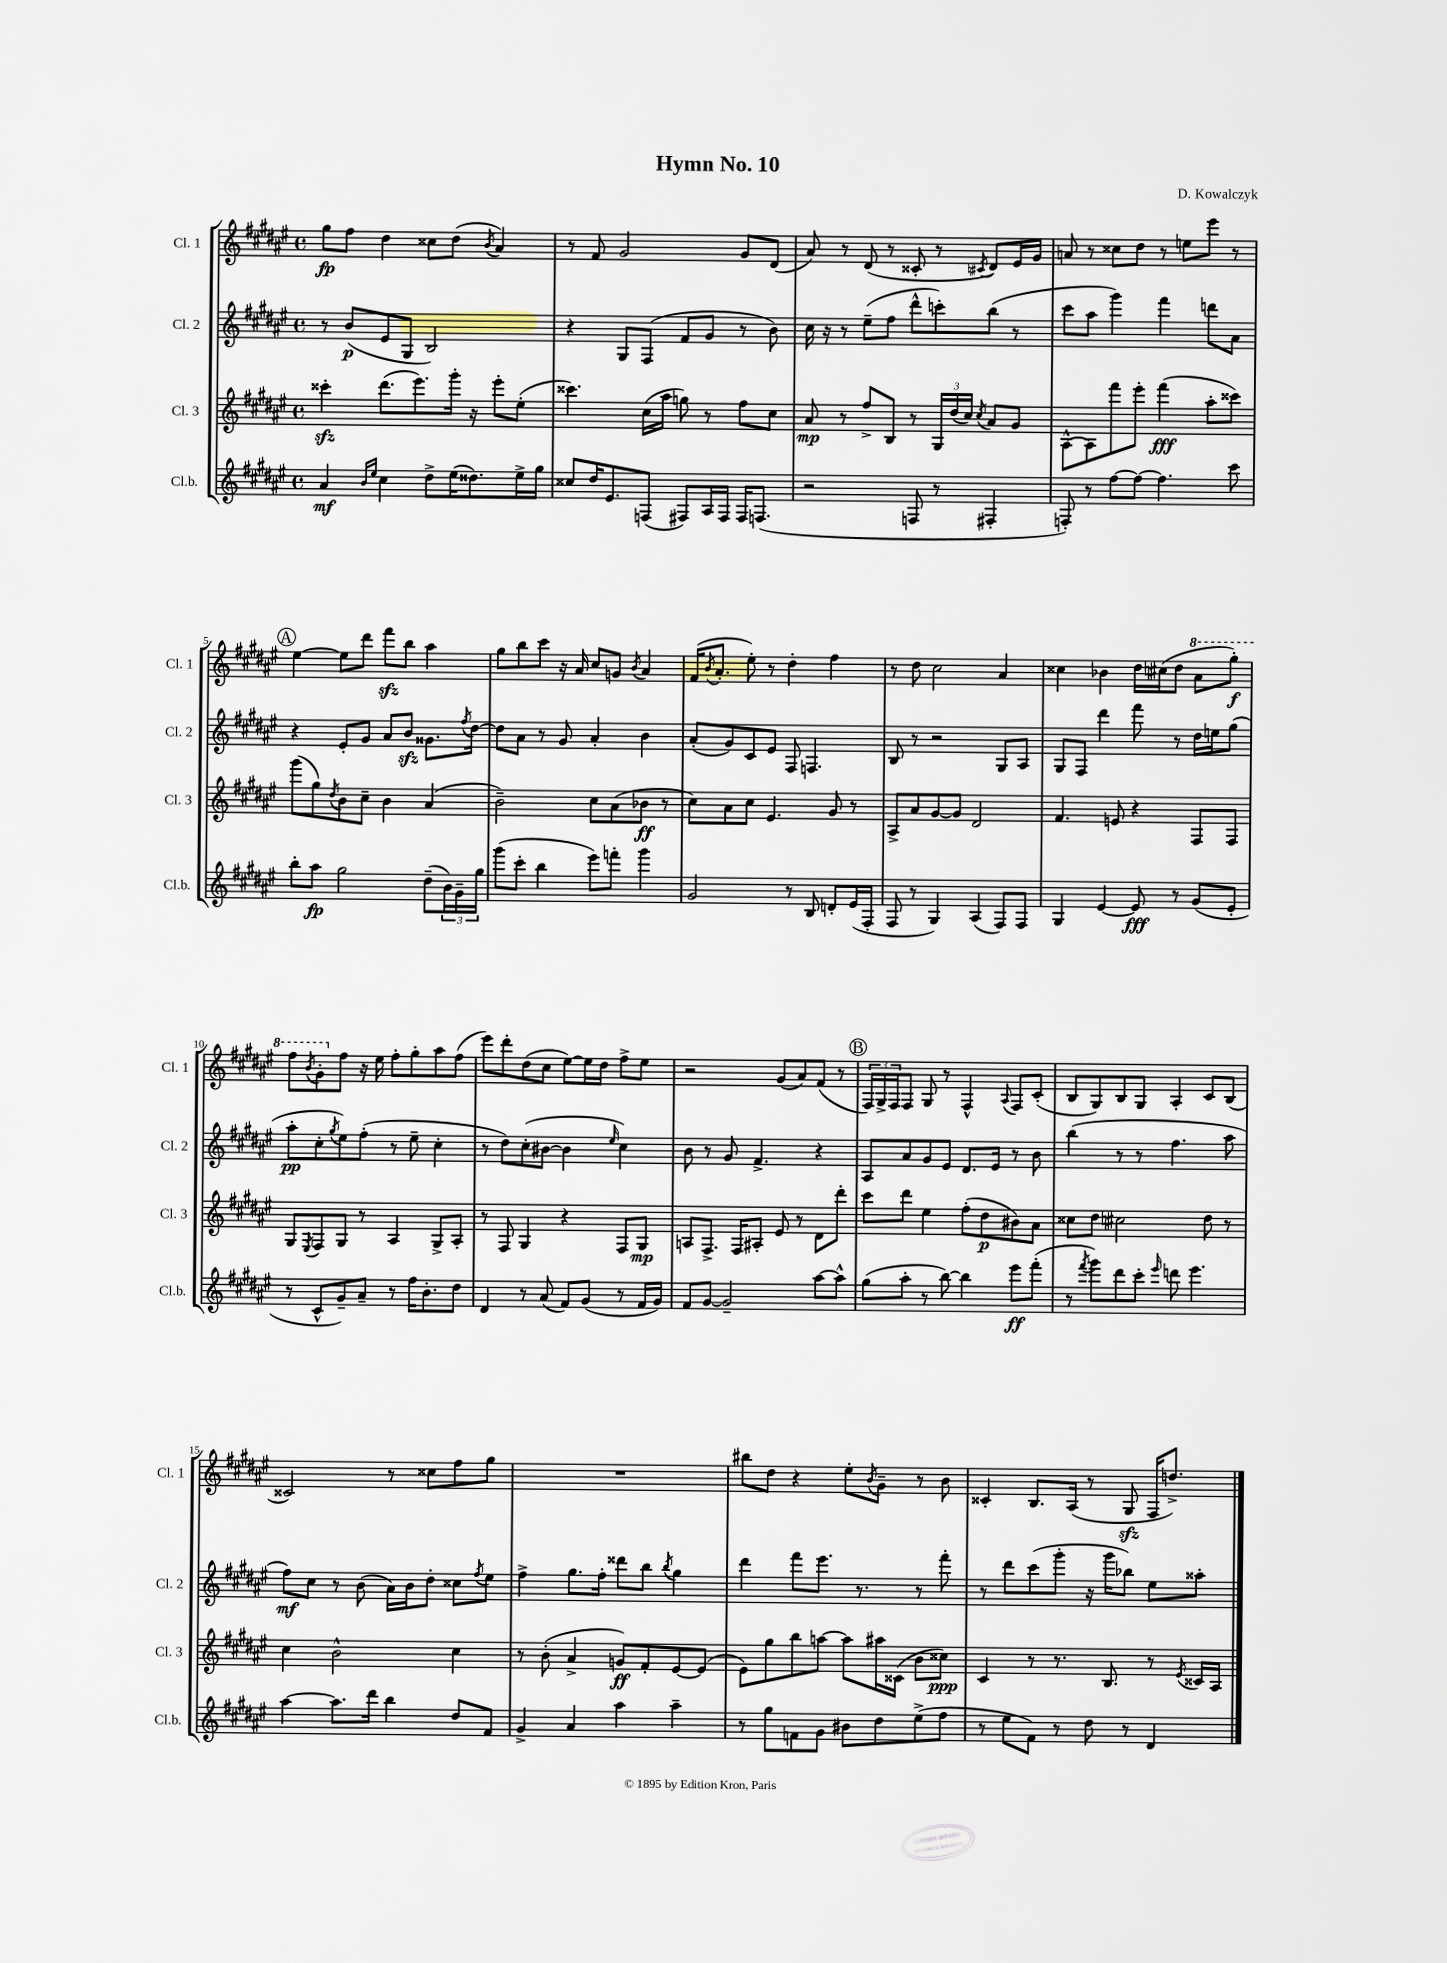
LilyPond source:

\header { title = "Hymn No. 10" composer = "D. Kowalczyk" }
<<
\new StaffGroup <<
\new Staff = "s0" \with { instrumentName = "Cl. 1" shortInstrumentName = "Cl. 1" } {
    \clef treble \key fis \major \defaultTimeSignature \time 4/4
    gis''8\fp fis''8 dis''4 cisis''8 dis''8( \acciaccatura { b'8 } ais'4) |
    r8 fis'8 gis'2 gis'8 dis'8( |
    ais'8) r8 dis'8( r8 cisis'8-. r8 \acciaccatura { cis'8 } dis'8) eis'16 gis'16 |
    a'8 r8 cisis''8 dis''8 r8 e''8 eis'''8 r8 |
    \mark \markup { \circle "A" } eis''4~ eis''8 dis'''8 fis'''8\sfz b''8 ais''4 |
    gis''8 b''8 cis'''8 r16 ais'16 cis''8 g'8 \acciaccatura { b'8 } ais'4 |
    fis'16( \acciaccatura { b'8 } ais'8.-. eis''8-.) r8 dis''4-. fis''4 |
    r8 dis''8 cis''2 ais'4 |
    cisis''4 bes'4 dis''16 cis''16( dis''8 \ottava #1 ais''8 gis'''8-.\f) |
    fis'''8 \acciaccatura { b''8 } gis''8-. \ottava #0 fis''8 r16 eis''16 fis''8-. gis''8-. ais''8 fis''8( |
    eis'''8) dis'''8-. dis''8( cis''8 eis''8~) eis''16 dis''16 fis''8-> eis''8 |
    r2 gis'8( ais'8) fis'8( r8 |
    \mark \markup { \circle "B" } \tuplet 3/2 { fis16) gis16-> fis16 } fis8 gis8 r8 fis4-^ \appoggiatura { ais8 } fis8 cis'8-.( |
    b8 gis8) b8 gis8 ais4-. cis'8 b8( |
    cisis'2) r8 cisis''8 fis''8 gis''8 |
    R1 |
    bis''8 dis''8 r4 eis''8-. \acciaccatura { b'8 } gis'8-- r8 b'8 |
    cisis'4-. b8. ais16( r8 gis8\sfz fis16 d''8.->) \bar "|." |
}
\new Staff = "s1" \with { instrumentName = "Cl. 2" shortInstrumentName = "Cl. 2" } {
    \clef treble \key fis \major \defaultTimeSignature \time 4/4
    r8 b'8\p( eis'8 gis8 b2) |
    r4 gis8 fis8( fis'8 gis'8 r8 b'8) |
    cis''16 r16 r8 eis''8--( fis''8 dis'''8-^ c'''8-.) b''8( r8 |
    cis'''8 ais''8 gis'''4) fis'''4 d'''8 ais'8 |
    \mark \markup { \circle "A" } r4 eis'8-. gis'8 ais'8 b'8\sfz gisis'8. \acciaccatura { fis''8 } dis''16~ |
    dis''8 ais'8 r8 gis'8 ais'4-. b'4 |
    ais'8-.( gis'8) cis'8 eis'8 fis8 f4. |
    b8 r8 r2 gis8 ais8 |
    gis8 fis8 dis'''4 fis'''8 r8 dis''16 e''16 gis''8( |
    ais''8-.\pp cis''8-. \acciaccatura { gis''8 } eis''8) fis''8-.( r8 eis''8-- cis''4-. |
    r8 dis''8) cis''8-.( bis'8~ bis'4 \grace { eis''16 } cis''4) |
    b'8 r8 gis'8 fis'4.-> r4 |
    \mark \markup { \circle "B" } ais8 ais'8 gis'8 eis'8 dis'8. eis'16 r8 b'8 |
    b''4( r8 r8 fis''4. ais''8 |
    fis''8\mf) cis''8 r8 b'8( ais'16) b'16 dis''8-. cisis''8 \acciaccatura { fis''8 } eis''8 |
    fis''4-> gis''8. fis''16-. disis'''8 b''8 \acciaccatura { b''8 } gis''4 |
    dis'''4 fis'''8 eis'''8. r8. r8 fis'''8-. |
    r8 dis'''8 cis'''8( gis'''8-. r16 gis'''16 bes''8) eis''8 aisis''8-. \bar "|." |
}
\new Staff = "s2" \with { instrumentName = "Cl. 3" shortInstrumentName = "Cl. 3" } {
    \clef treble \key fis \major \defaultTimeSignature \time 4/4
    cisis'''4-.\sfz dis'''8.( eis'''8.) gis'''16-. r16 eis'''8-. eis''8-.( |
    cisis'''4.) cis''16( ais''16 g''8) r8 fis''8 cis''8 |
    ais'8\mp r8 fis''8-> b8 r8 \tuplet 3/2 { gis16 dis''16( cis''16) } \acciaccatura { cis''8 } ais'8 gis'8 |
    ais8~-^ ais8 fis'''8 eis'''8-. fis'''4\fff( ais''8-. cisis'''8) |
    \mark \markup { \circle "A" } gis'''8( gis''8) \acciaccatura { dis''8 } b'8 cis''8-- b'4 ais'4( |
    b'2--) cis''8 ais'8( bes'8\ff r8 |
    cis''8) ais'8 cis''8 eis'4. gis'8 r8 |
    ais8-> ais'8 gis'8~ gis'8 dis'2 |
    fis'4. e'8 r4 fis8 fis8 |
    gis8 \acciaccatura { eis8 } fis8 gis8 r8 ais4 gis8-> ais8-. |
    r8 fis8 gis4 r4 fis8 gis8\mp |
    a8 fis8.-> fis16 ais8-. eis'8 r8 dis'8 dis'''8-. |
    \mark \markup { \circle "B" } cis'''8 dis'''8 eis''4 fis''8-.( dis''8\p bis'8) ais'8 |
    cisis''8 dis''8 cis''2 dis''8 r8 |
    cis''4 b'2-^ cis''4 |
    r8 b'8-.( ais'4-> g'8\ff) fis'8-. eis'8~ eis'8( |
    eis'8) gis''8 b''8 a''8~ a''8 ais''16 cisis'16( b'8 cisis''8\ppp) |
    cis'4 r8 r8. b8. r8 \acciaccatura { eis'8 } cisis'16 ais16 \bar "|." |
}
\new Staff = "s3" \with { instrumentName = "Cl.b." shortInstrumentName = "Cl.b." } {
    \clef treble \key fis \major \defaultTimeSignature \time 4/4
    ais'4\mf \grace { b'16 eis''16 } cis''4 dis''8-> eis''16( disis''8.) eis''16-> gis''16 |
    cisis''8 dis''16 eis'8. f8( fis8) ais16 fis16 fis16 f8.( |
    r2 f8 r8 fis4-. |
    f8-.) r8 fis''8~ fis''8~ fis''4. cis'''8 |
    \mark \markup { \circle "A" } b''8-. ais''8\fp gis''2 dis''8--( \tuplet 3/2 { b'16) gis'16-- gis''16 } |
    gis'''8( cis'''8-. b''4 eis'''8) f'''8-. gis'''4 |
    gis'2 r8 b8 d'8-. eis'16( fis16-. |
    fis8 r8 gis4) ais4( fis8) fis8 |
    gis4 eis'4~ eis'8\fff r8 gis'8( eis'8-. |
    r8 cis'8-^ gis'8--) ais'8-- r8 fis''16 b'8.-. dis''8 |
    dis'4 r8 ais'8( fis'8) gis'8( r8 fis'16 gis'16) |
    fis'8 gis'8~ gis'2-- ais''8~ ais''8-^ |
    \mark \markup { \circle "B" } gis''8( ais''8-. r8 b''8~) b''4 eis'''8\ff fis'''8-.( |
    r8 \acciaccatura { fis'''8 } gis'''8) dis'''8 cis'''8-. \grace { eis'''16 } d'''8 eis'''4. |
    ais''4~ ais''8. dis'''16 b''4 dis''8 fis'8 |
    gis'4-> ais'4 ais''4 ais''4-- |
    r8 gis''8 f'8 gis'8 bis'8 dis''8 eis''8->( fis''8 |
    r8 eis''8 fis'8) r8 dis''8 r8 dis'4 \bar "|." |
}
>>
>>
